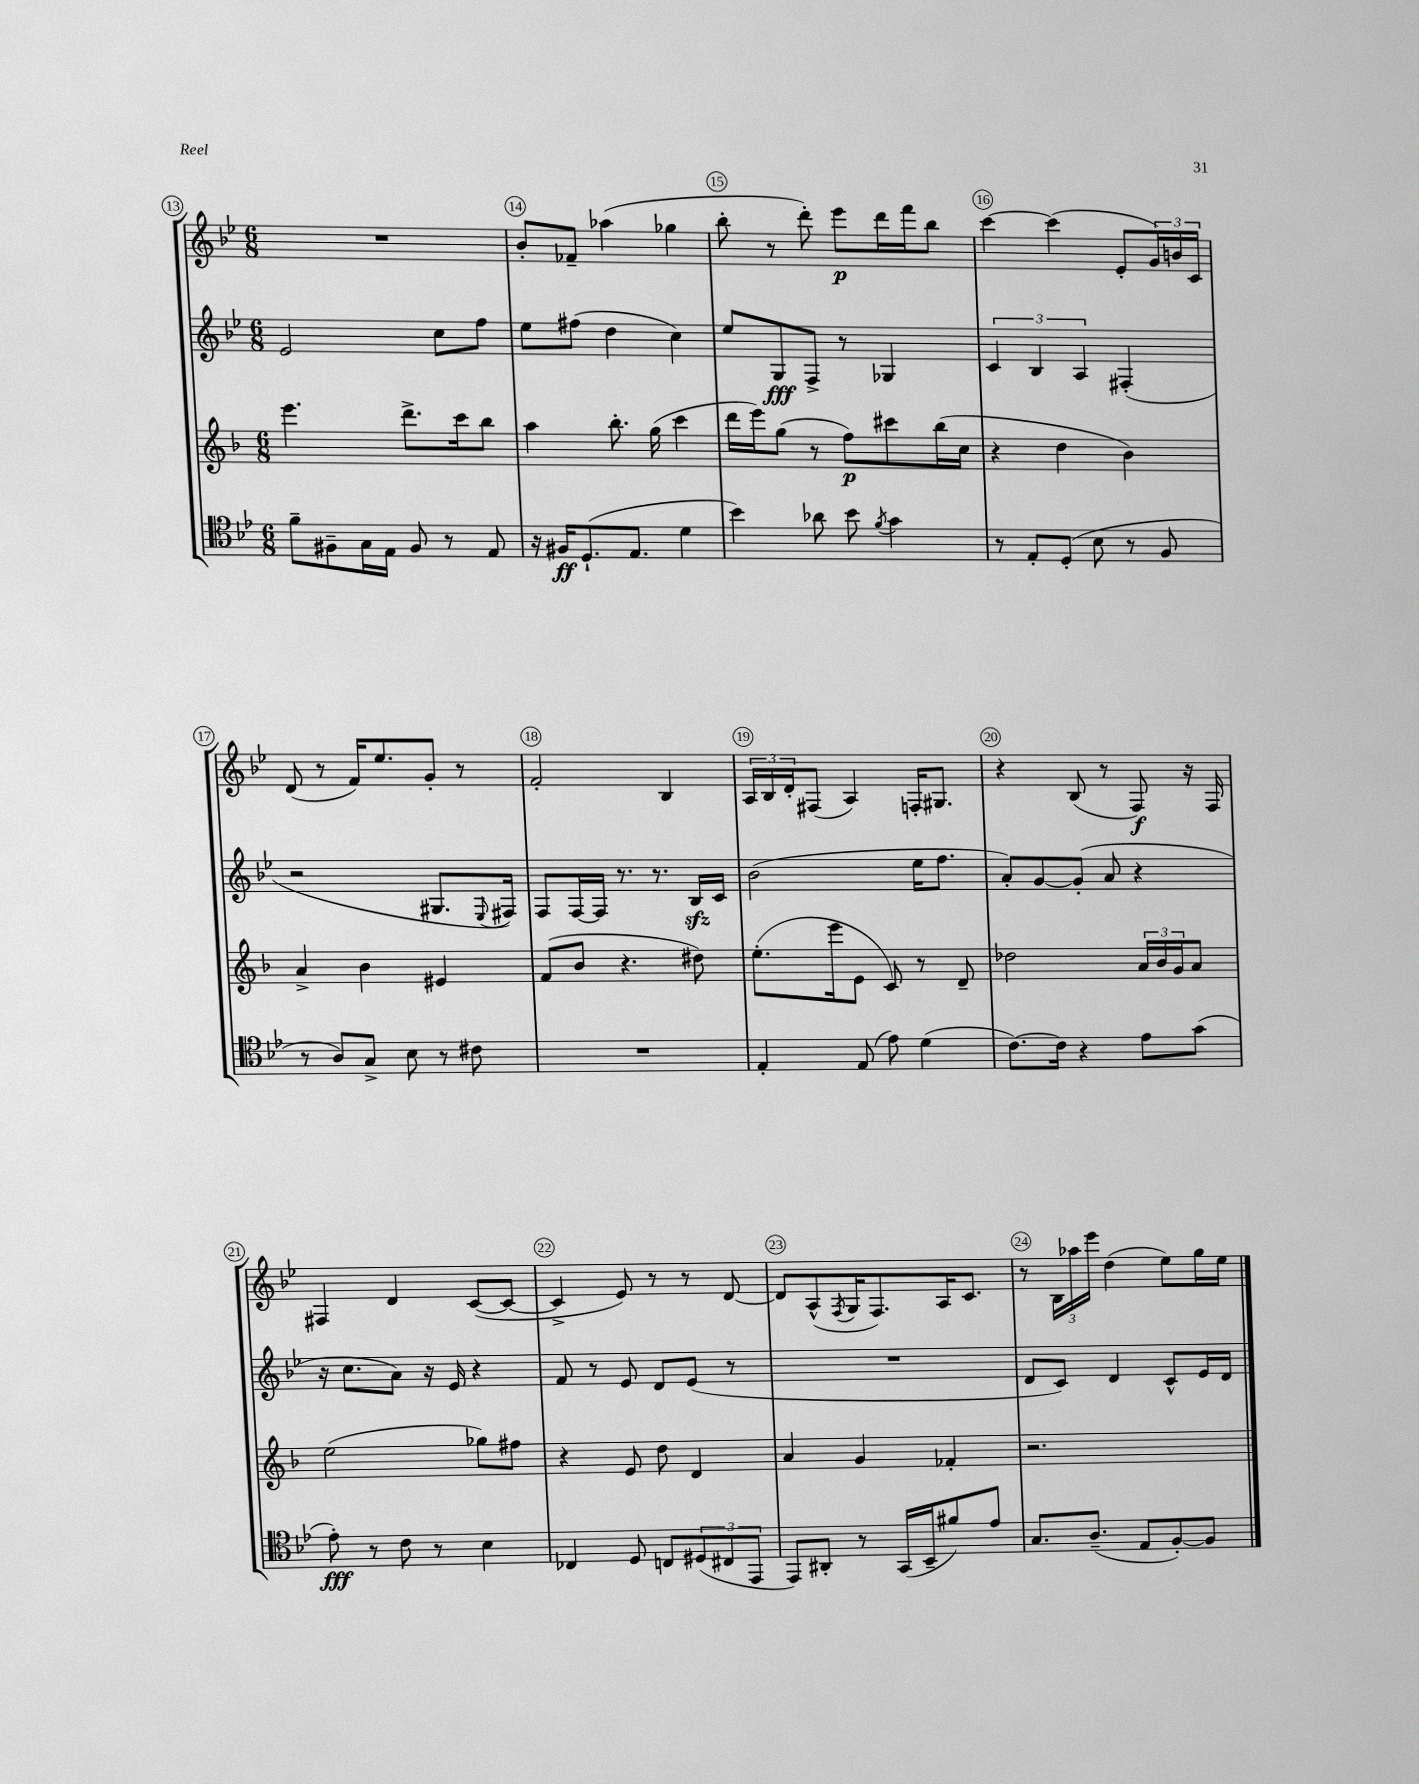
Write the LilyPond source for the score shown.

<<
\new StaffGroup <<
\new Staff = "s0" {
    \clef treble \key bes \major \numericTimeSignature \time 6/8
    R2. |
    bes'8-. fes'8-- aes''4( ges''4 |
    bes''8-. r8 d'''8-.) ees'''8\p d'''16 f'''16 bes''8 |
    c'''4~ c'''4( ees'8-. \tuplet 3/2 { g'16) b'16 c'16 } |
    d'8( r8 f'16) ees''8. g'8-. r8 |
    f'2-. bes4 |
    \tuplet 3/2 { a16 bes16 d'16-. } fis8( a4) f16-. gis8. |
    r4 bes8( r8 f8\f) r16 f16 |
    fis4 d'4 c'8~( c'8~ |
    c'4-> ees'8) r8 r8 d'8~ |
    d'8 a8-^( \acciaccatura { f8 } g16 f8.) a16 c'8. |
    r8 \tuplet 3/2 { bes16 aes''16 ees'''16 } d''4( ees''8) g''16 ees''16 \bar "|." |
}
\new Staff = "s1" {
    \clef treble \key bes \major \numericTimeSignature \time 6/8
    ees'2 c''8 f''8 |
    ees''8 fis''8( d''4 c''4) |
    ees''8 g8\fff f8-> r8 ges4 |
    \tuplet 3/2 { c'4 bes4 a4 } fis4-.( |
    r2 gis8. \appoggiatura { ees8 } fis16) |
    f8 f16~ f16 r8. r8. bes16\sfz c'16 |
    bes'2( ees''16 f''8. |
    a'8-.) g'8~ g'8-.( a'8 r4 |
    r16 c''8. a'8) r16 ees'16 r4 |
    f'8 r8 ees'8 d'8 ees'8( r8 |
    R2. |
    d'8 c'8) d'4 c'8-^ ees'16 d'16 \bar "|." |
}
\new Staff = "s2" {
    \clef treble \key f \major \numericTimeSignature \time 6/8
    e'''4. d'''8.-> c'''16 bes''8 |
    a''4 bes''8.-. g''16( c'''4 |
    d'''16 e'''16) g''8( r8 f''8\p) cis'''8 bes''16( c''16 |
    r4 d''4 bes'4) |
    a'4-> bes'4 eis'4 |
    f'8( bes'8 r4. dis''8) |
    e''8.-.( e'''16 e'8 c'8) r8 d'8-- |
    des''2 \tuplet 3/2 { a'16 bes'16 g'16 } a'8 |
    e''2( ges''8) fis''8 |
    r4 e'8 d''8 d'4 |
    a'4 g'4 fes'4-. |
    r2. \bar "|." |
}
\new Staff = "s3" {
    \clef tenor \key bes \major \numericTimeSignature \time 6/8
    f'8-- fis8-- g16 ees16 fis8 r8 ees8 |
    r16 fis16\ff d8.-!( ees8. d'4 |
    bes'4) aes'8 bes'8 \acciaccatura { f'8 } g'4 |
    r8 ees8-. d8-.( bes8 r8 f8 |
    r8 a8) g8-> bes8 r8 cis'8 |
    R2. |
    ees4-. ees8( ees'8) d'4( |
    c'8.~) c'16 r4 ees'8 g'8( |
    ees'8-.\fff) r8 c'8 r8 bes4 |
    ces4 d8 c8 \tuplet 3/2 { dis8( cis8 ees,8 } |
    ees,8) ais,8-. r8 g,16( bes,16-- fis'8) ees'8 |
    g8. a8.--( ees8 f8~-.) f8 \bar "|." |
}
>>
>>
\layout { \context { \Score currentBarNumber = #13 \override BarNumber.break-visibility = ##(#f #t #t) barNumberVisibility = #all-bar-numbers-visible \override BarNumber.stencil = #(make-stencil-circler 0.1 0.3 ly:text-interface::print) } }
